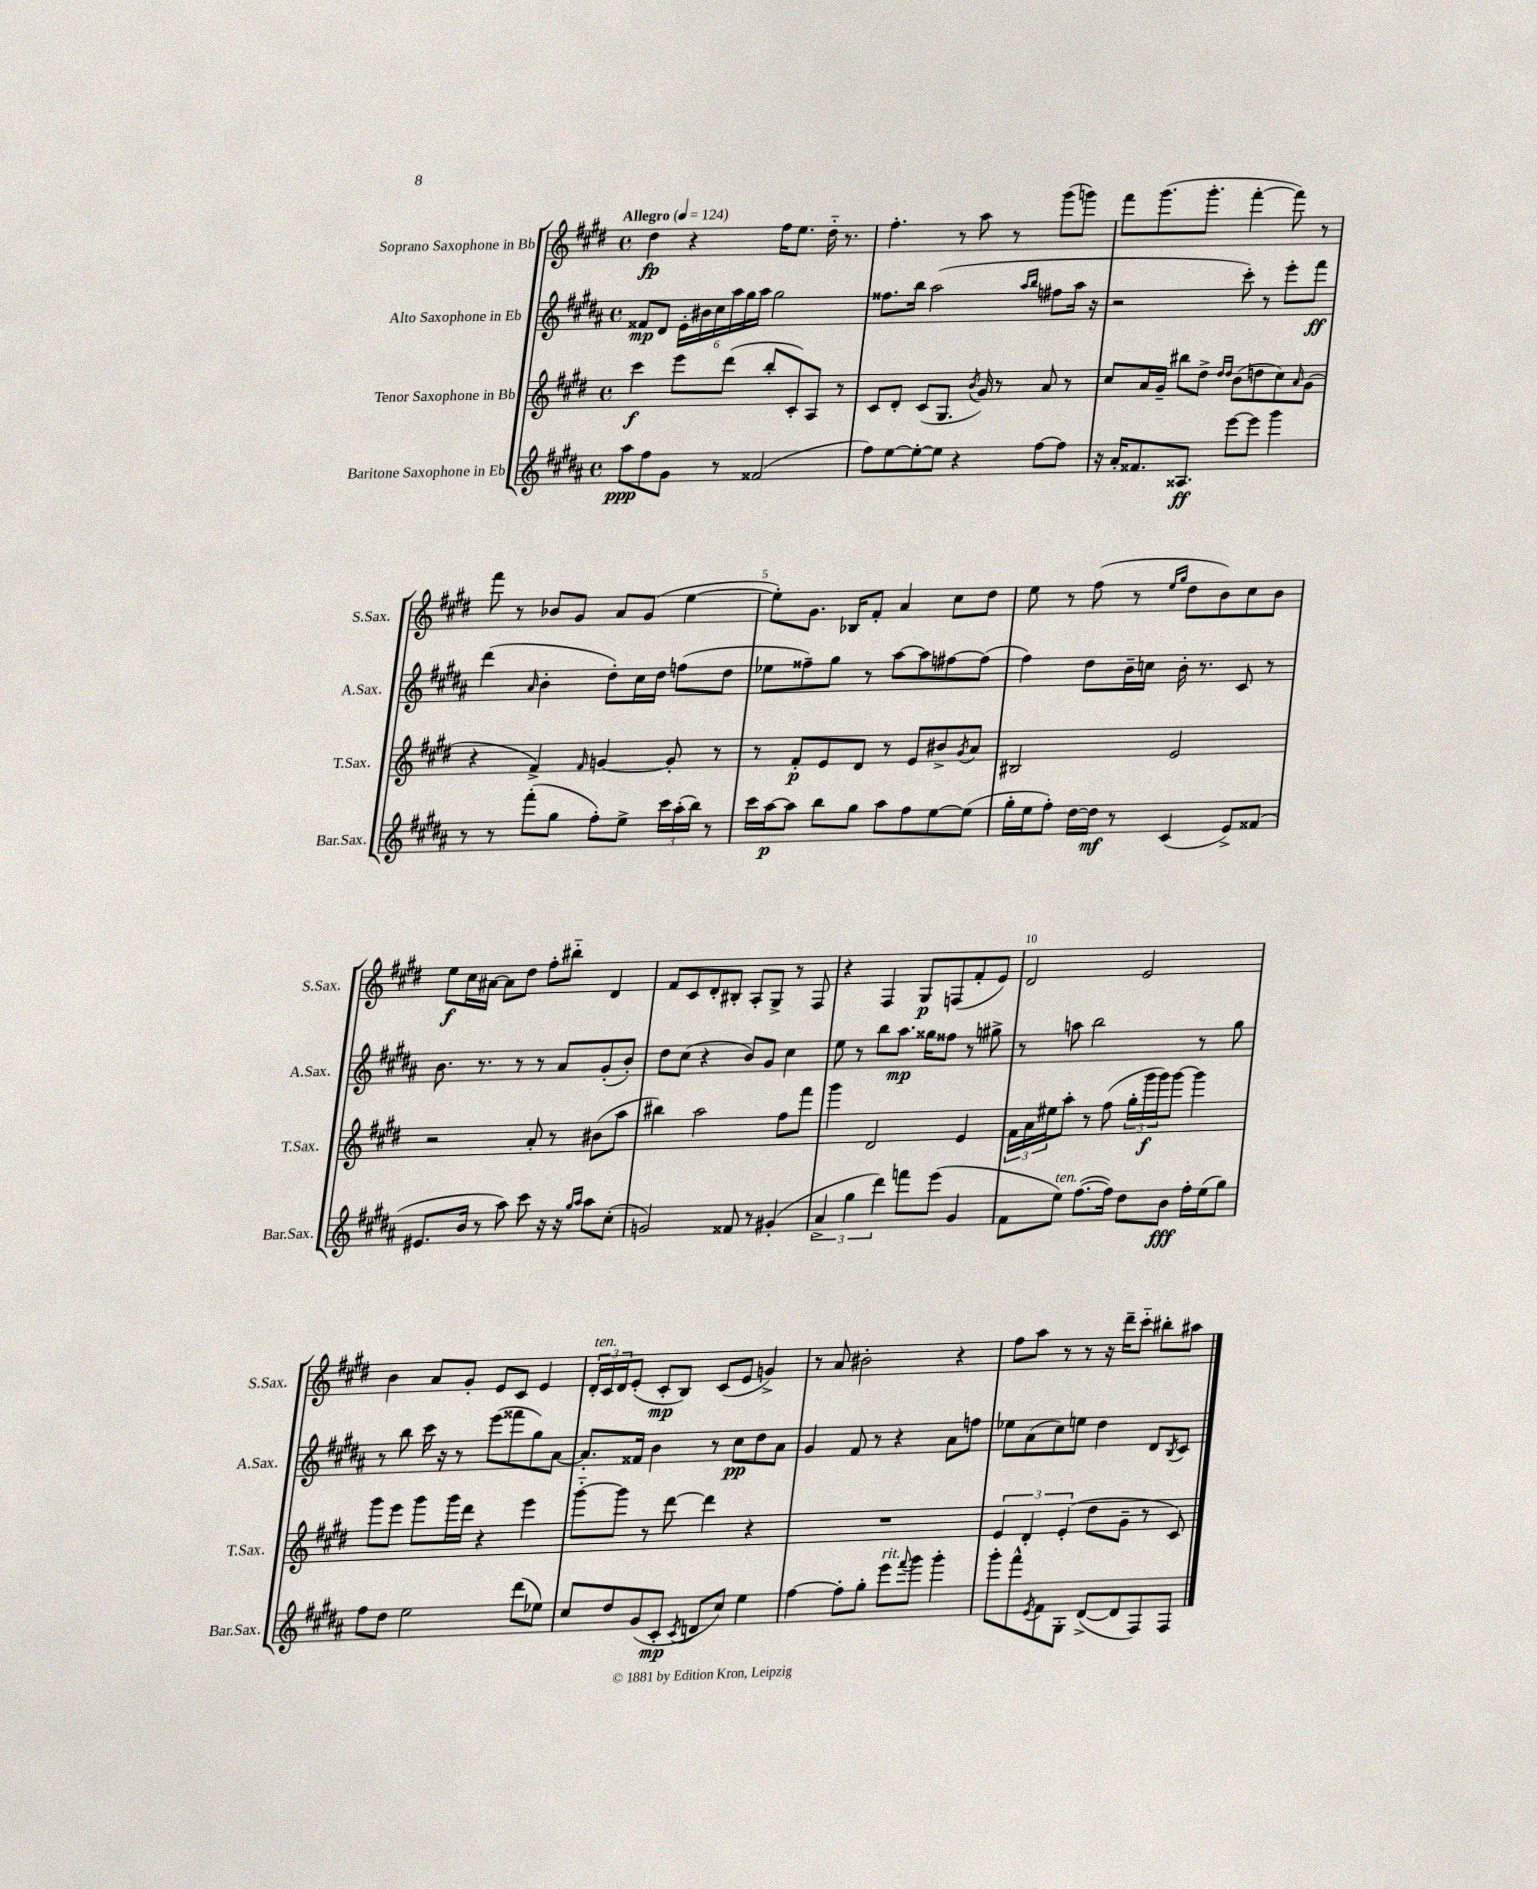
<<
\new StaffGroup <<
\new Staff = "s0" \with { instrumentName = "Soprano Saxophone in Bb" shortInstrumentName = "S.Sax." } {
    \clef treble \key e \major \defaultTimeSignature \time 4/4 \tempo "Allegro" 4 = 124
    dis''4\fp r4 fis''16 e''8. dis''16-_ r8. |
    fis''4.-. r8 a''8 r8 gis'''8( g'''8) |
    fis'''8 gis'''8.( gis'''8.-. fis'''4~-. fis'''8) r8 |
    fis'''8 r8 bes'8 gis'8 a'8 gis'8( e''4~ |
    e''8-.) gis'8. bes16 fis'8-. a'4 cis''8 dis''8 |
    e''8 r8 fis''8( r8 \grace { e''16 gis''16 } dis''8 b'8) cis''8 b'8 |
    e''8\f cis''16 ais'16~ ais'8 dis''8 fis''8-. bis''8-_ dis'4 |
    fis'8 cis'8 dis'8-. bis8-. a8-. gis8-> r8 fis8 |
    r4 fis4 gis8\p f8( fis'8-. e'8) |
    dis'2 e'2 |
    b'4 a'8 gis'8-. e'8 cis'8 e'4 |
    \tuplet 3/2 { dis'16-.^\markup { \italic "ten." } cis'16 dis'16 } e'8-.( cis'8-.\mp b8) cis'8( e'8 g'4->) |
    r8 a'8 bis'2-. r4 |
    fis''8 a''8 r8 r8 r16 dis'''16-- cis'''8-_ bis''8-. ais''8 \bar "|." |
}
\new Staff = "s1" \with { instrumentName = "Alto Saxophone in Eb" shortInstrumentName = "A.Sax." } {
    \clef treble \key b \major \defaultTimeSignature \time 4/4
    fisis'8\mp dis'8 \tuplet 6/4 { e'16-. bis'16 cis''16 ais''16 gis''16 ais''16 } gis''2 |
    fisis''8. b''16 ais''2( \grace { ais''16 b''16 } fis''8 ais''16 r16 |
    r2 cis'''8-.) r8 e'''8-. fis'''8\ff |
    dis'''4( \grace { ais'16 } b'4-. dis''8-.) cis''16 dis''16 f''8( dis''8 |
    ees''8 fisis''8--) gis''8 r8 ais''8~ ais''8 fis''8~ fis''8( |
    fis''4) dis''8 b'16-- c''16 b'16-. r8. cis'8 r8 |
    b'8. r8. r8 r8 ais'8 gis'8-.( b'8-.) |
    dis''8 cis''8( r4 b'8) gis'8 cis''4 |
    e''8 r8 b''8 ais''8.\mp gisis''16 fisis''8 r8 gis''8-> |
    r8 a''8 b''2 r8 gis''8 |
    r8 b''8 cis'''16 r16 r8 e'''8( fisis'''8 gis''8) ais'8~ |
    ais'8.-. fisis'16 b'4 r8 cis''8\pp dis''8 ais'8 |
    gis'4 fis'8 r8 r4 ais'8 f''8 |
    ees''8 ais'8( cis''8) e''8 dis''4 dis'8 \acciaccatura { b8 } cis'8 \bar "|." |
}
\new Staff = "s2" \with { instrumentName = "Tenor Saxophone in Bb" shortInstrumentName = "T.Sax." } {
    \clef treble \key e \major \defaultTimeSignature \time 4/4
    cis'''4\f e'''8 dis'''8( b''8-. cis'8-.) a8 r8 |
    cis'8 dis'8-. cis'8( gis8. \acciaccatura { b'8 } gis'16) r8 a'8 r8 |
    cis''8 a'16 gis'16-- bis''8 dis''8-> \grace { dis''16 dis''16 } b'8( d''8 cis''8) \grace { a'16 } gis'8( |
    r4 fis'4->) \grace { fis'16 } g'4~ g'8-. r8 |
    r8 fis'8-.\p e'8 dis'8 r8 e'8 bis'8-> \acciaccatura { gis'8 } a'8 |
    bis2 e'2 |
    r2 a'8-. r8 bis'8( a''8 |
    bis''4) a''2 fis''8 fis'''8 |
    gis'''4 dis'2 e'4 |
    \tuplet 3/2 { fis'16 a'16 eis''16 } a''8-. r8 fis''8( \tuplet 3/2 { gis''16-. gis'''16\f gis'''16) } gis'''8~ gis'''4 |
    gis'''8 e'''8 gis'''8 gis'''16 dis'''16 r4 e'''4 |
    gis'''8~-_ gis'''8 r8 dis'''8~ dis'''4 r4 |
    R1 |
    \tuplet 3/2 { e'4 dis'4-. e'4-.( } dis''8 gis'8-- r8 cis'8) \bar "|." |
}
\new Staff = "s3" \with { instrumentName = "Baritone Saxophone in Eb" shortInstrumentName = "Bar.Sax." } {
    \clef treble \key b \major \defaultTimeSignature \time 4/4
    ais''8\ppp fis''8 gis'8 r8 fisis'2( |
    fis''8) e''8~ e''8~-. e''8 r4 fis''8~ fis''8 |
    r16 ais'16-. fisis'8. aisis8.\ff e'''8~ e'''8 gis'''4 |
    r8 r8 fis'''8-.( gis''8 fis''8-.) e''8-> \tuplet 3/2 { cis'''16 ais''16-.( b''16) } r8 |
    cis'''16 ais''16~\p ais''8 b''8 gis''8 ais''8 fis''8 e''8~ e''8( |
    gis''16-. e''16 fis''8-.) dis''16~ dis''16\mf r8 cis'4( e'8->) fisis'8( |
    eis'8. b'16 r8 ais''8) cis'''8 r16 r16 \grace { gis''16 ais''16 } ais''8 cis''8-.( |
    g'2) fisis'8 r8 gis'4-.( |
    \tuplet 3/2 { ais'4-> gis''4 dis'''4) } f'''8 e'''8( gis'4 |
    fis'8 e''8^\markup { \italic "ten." }) fis''8.~( fis''16) dis''8 b'8\fff fis''16-. e''16( gis''8) |
    fis''8 dis''8 e''2 dis'''8( ees''8) |
    cis''8 dis''8 gis'8( cis'8-.\mp \acciaccatura { cis'8 } d'8 cis''8) e''4 |
    fis''4~ fis''8-. gis''8-. e'''8^\markup { \italic "rit." } \appoggiatura { fis'''8 } gis'''8 gis'''4-. |
    gis'''8-. fis'''8-^ \acciaccatura { e'8 } fis'8 gis8-. dis'8~->( dis'8 fis8) fis8 \bar "|." |
}
>>
>>
\layout { \context { \Score \override BarNumber.break-visibility = ##(#f #t #t) barNumberVisibility = #(every-nth-bar-number-visible 5) } }
